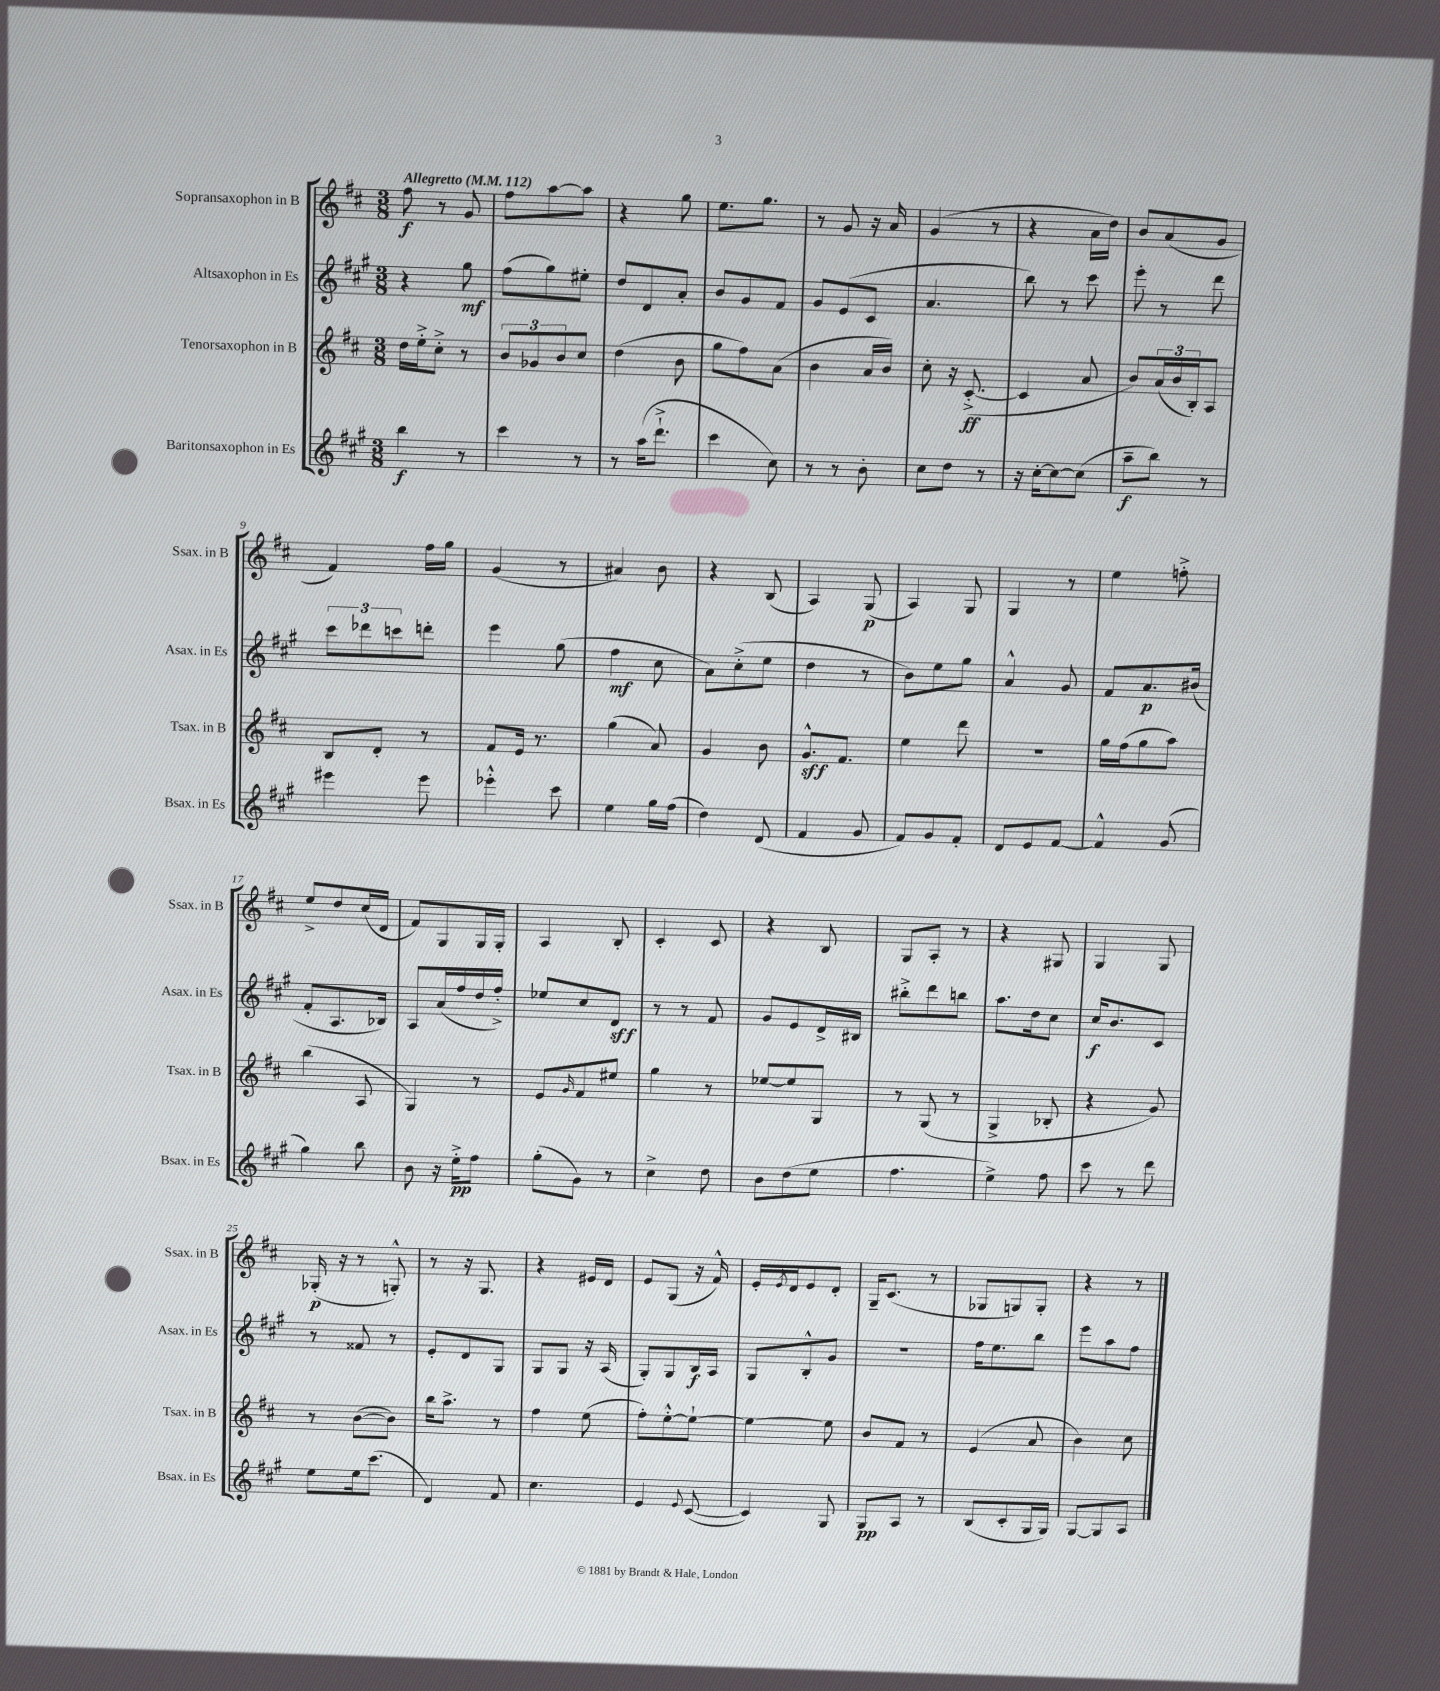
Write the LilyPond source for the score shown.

<<
\new StaffGroup <<
\new Staff = "s0" \with { instrumentName = "Sopransaxophon in B" shortInstrumentName = "Ssax. in B" } {
    \clef treble \key d \major \numericTimeSignature \time 3/8 \tempo "Allegretto" 4 = 112
    fis''8\f r8 g'8 |
    fis''8 a''8~ a''8 |
    r4 g''8 |
    e''8. g''8. |
    r8 g'8 r16 a'16 |
    g'4( r8 |
    r4 a'16 d''16) |
    b'8 a'8( g'8 |
    fis'4) fis''16 g''16 |
    g'4( r8 |
    ais'4) b'8 |
    r4 b8( |
    a4) g8\p( |
    a4) g8 |
    g4 r8 |
    e''4 f''8-.-> |
    e''8-> d''8 cis''16( d'16 |
    fis'8) g8 g16 g16-. |
    a4 b8-. |
    cis'4-. cis'8 |
    r4 b8 |
    g8 a8-. r8 |
    r4 gis8 |
    g4 g8 |
    ges16-.\p( r16 r8 g8-.-^) |
    r8 r16 g8. |
    r4 eis'16 d'16 |
    e'8 g8( r16 fis'16-^) |
    e'16-. \acciaccatura { e'8 } d'16 e'8 d'8-. |
    g16-- cis'8.( r8 |
    ges8 g8) g8-. |
    r4 r8 \bar "|." |
}
\new Staff = "s1" \with { instrumentName = "Altsaxophon in Es" shortInstrumentName = "Asax. in Es" } {
    \clef treble \key a \major \numericTimeSignature \time 3/8
    r4 gis''8\mf |
    fis''8( gis''8) eis''8-. |
    d''8 d'8 a'8-. |
    b'8 gis'8 fis'8 |
    gis'8 e'8( cis'8 |
    a'4. |
    b''8) r8 cis'''8 |
    e'''8-. r8 d'''8 |
    \tuplet 3/2 { cis'''8 des'''8 c'''8 } d'''8-. |
    e'''4 gis''8( |
    fis''4\mf cis''8 |
    a'8) cis''8-.->( e''8 |
    d''4 r8 |
    b'8) e''8 gis''8 |
    a'4-^ gis'8 |
    fis'8 a'8.\p bis'16( |
    fis'8-. a8. bes16) |
    a8 a'16( fis''16 d''16 fis''16-.->) |
    ees''8 cis''8 d'8\sff |
    r8 r8 fis'8 |
    gis'8 e'8 d'16-> bis16 |
    bis''8-.-> d'''8 b''8 |
    a''8. d''16 cis''8 |
    cis''16\f b'8. cis'8 |
    r8 fisis'8 r8 |
    e'8-. d'8 gis8 |
    gis8 gis8 r16 a16( |
    gis8-.) gis8 b16\f a16 |
    gis8 b8-.-^ gis'8 |
    R4. |
    fis''16 e''8. b''8 |
    e'''8 a''8 fis''8 \bar "|." |
}
\new Staff = "s2" \with { instrumentName = "Tenorsaxophon in B" shortInstrumentName = "Tsax. in B" } {
    \clef treble \key d \major \numericTimeSignature \time 3/8
    d''16 e''16-.-> cis''8-.-> r8 |
    \tuplet 3/2 { b'8 ges'8 b'8 } cis''8 |
    d''4( b'8 |
    g''8 fis''8) a'8( |
    b'4 a'16 b'16) |
    cis''8-. r16 cis'8.~-.->\ff( |
    cis'4 a'8 |
    b'8) \tuplet 3/2 { a'16( b'16 b16-.) } a8 |
    b8 d'8-. r8 |
    fis'8 e'16 r8. |
    g''4( a'8) |
    g'4 b'8 |
    g'8.-^\sff fis'8. |
    e''4 d'''8 |
    R4. |
    g''16 fis''16( g''8 a''8) |
    b''4( a8 |
    g4) r8 |
    e'8 \grace { g'16 } fis'8 eis''8 |
    g''4 r8 |
    ees''8~ ees''8 g8 |
    r8 g8( r8 |
    g4-> bes8-. |
    r4 g'8) |
    r8 b'8~( b'8) |
    b''16 a''8.-> r8 |
    fis''4 e''8( |
    fis''8-.) e''8~-.-^ e''8~-! |
    e''4~ e''8 |
    b'8 fis'8 r8 |
    e'4( a'8 |
    b'4) cis''8 \bar "|." |
}
\new Staff = "s3" \with { instrumentName = "Baritonsaxophon in Es" shortInstrumentName = "Bsax. in Es" } {
    \clef treble \key a \major \numericTimeSignature \time 3/8
    b''4\f r8 |
    cis'''4 r8 |
    r8 a''16( d'''8.-!-> |
    cis'''4 cis''8) |
    r8 r8 b'8-. |
    cis''8 d''8 r8 |
    r16 cis''16~-. cis''8~ cis''8( |
    a''8--\f b''8) r8 |
    eis'''4 eis'''8 |
    ees'''4-.-^ cis'''8 |
    e''4 gis''16 fis''16( |
    d''4) d'8( |
    fis'4 gis'8 |
    fis'8) gis'8 fis'8-. |
    d'8 e'8 fis'8~ |
    fis'4-^ gis'8( |
    gis''4) b''8 |
    b'8 r16 e''16-.->\pp fis''8 |
    gis''8-.( gis'8) r8 |
    cis''4-> d''8 |
    b'8 d''8( e''8 |
    fis''4. |
    e''4->) fis''8 |
    cis'''8 r8 d'''8 |
    e''8 e''16 cis'''8.( |
    d'4) fis'8 |
    cis''4. |
    e'4 \appoggiatura { e'8 } cis'8~( |
    cis'4) gis8 |
    gis8\pp a8 r8 |
    b8( cis'8-. gis16 gis16) |
    gis8~ gis8 a8 \bar "|." |
}
>>
>>
